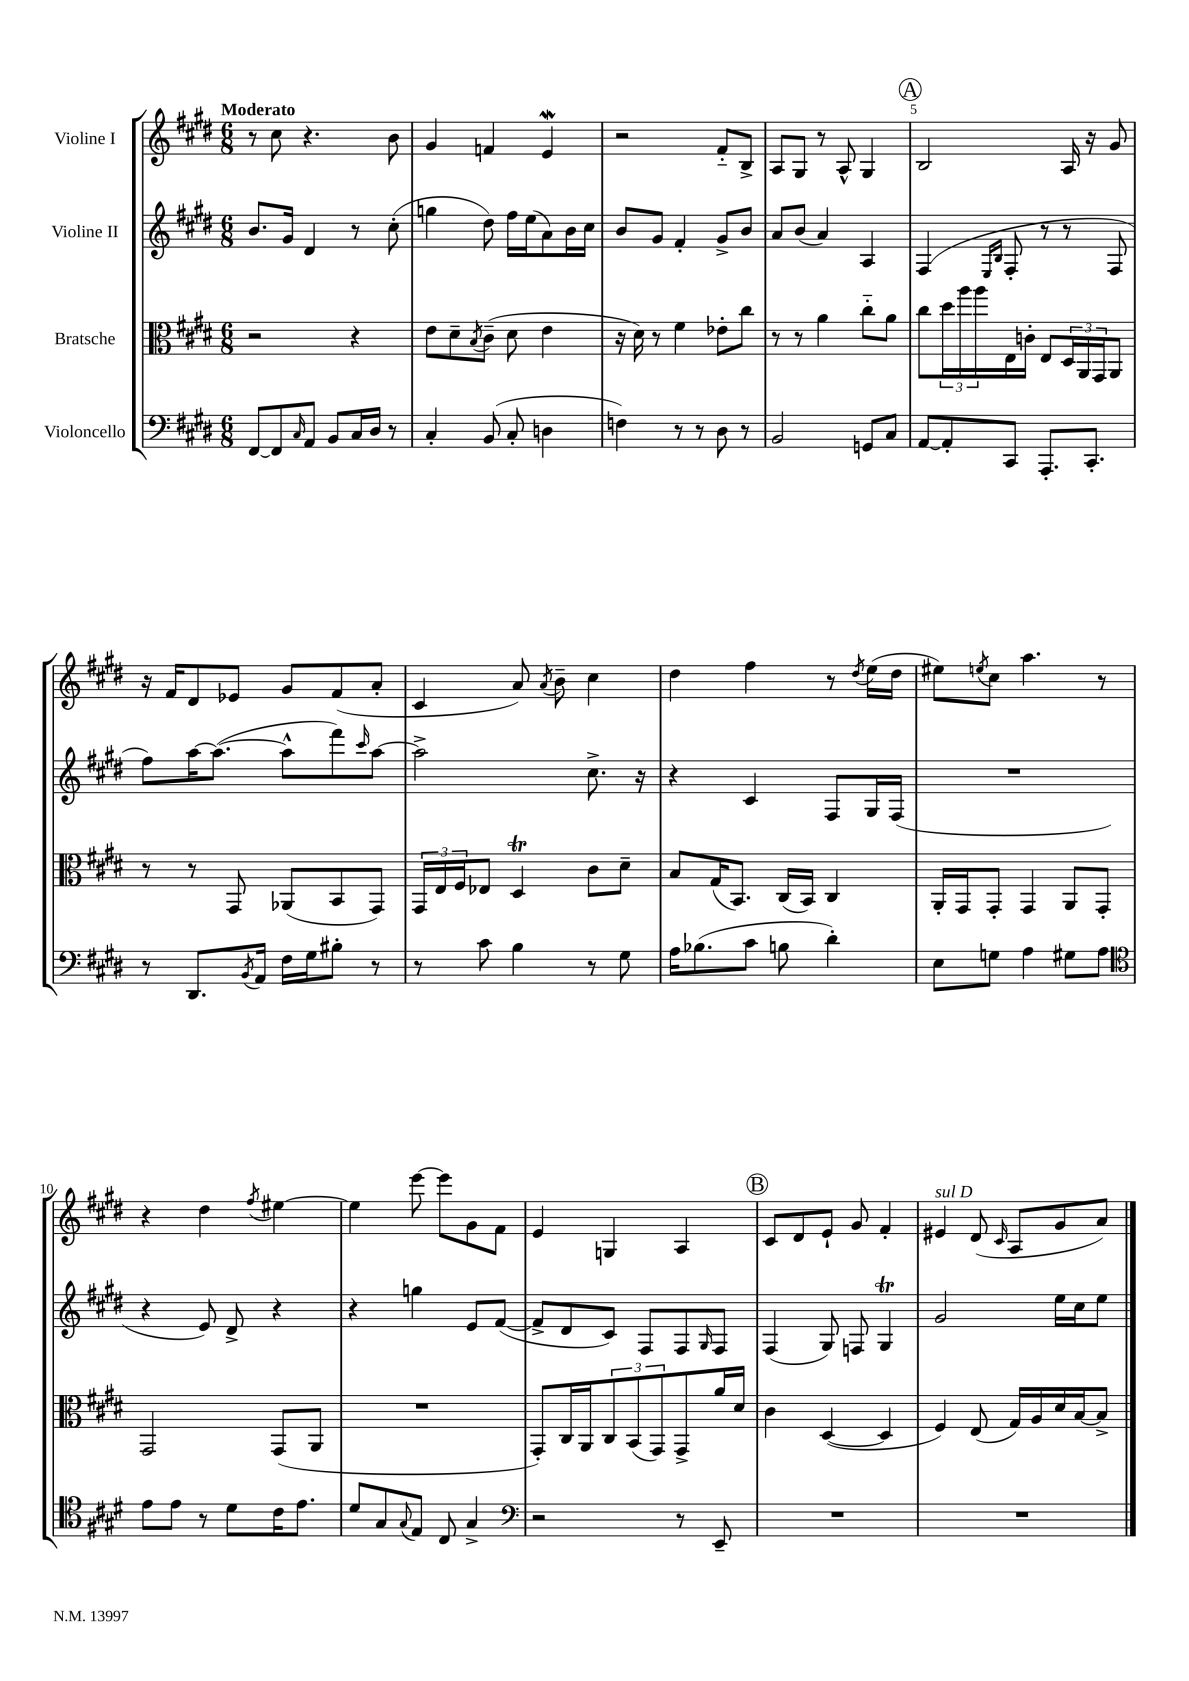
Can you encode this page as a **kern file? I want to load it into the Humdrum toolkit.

**kern	**kern	**kern	**kern
*part4	*part3	*part2	*part1
*staff4	*staff3	*staff2	*staff1
*I"Violoncello	*I"Bratsche	*I"Violine II	*I"Violine I
*clefF4	*clefC3	*clefG2	*clefG2
*k[f#c#g#d#]	*k[f#c#g#d#]	*k[f#c#g#d#]	*k[f#c#g#d#]
*M6/8	*M6/8	*M6/8	*M6/8
=1	=1	=1	=1
!	!	!	!LO:TX:a:B:t=Moderato
[8FF#/L	2r	8.b/L	8r
8FF#/]	.	.	8cc#\
.	.	16g#/Jk	.
16qqC#/	.	.	.
8AA/J	.	4d#/	4.r
8BB/L	.	.	.
16C#/L	4r	8r	.
16D#/JJ	.	.	.
8r	.	(8cc#'\	8b\
=2	=2	=2	=2
4C#'/	8e\L	4ggn\	4g#/
.	8d#~\	.	.
.	8qB/	.	.
(8BB/	(8c#~\J	8dd#\)	4fn/
8C#'/	8d#\	16ff#\LL	.
.	.	(16ee\J	.
4Dn\	4e\	8a\)	4ew/
.	.	16b\L	.
.	.	16cc#\JJ	.
=3	=3	=3	=3
4Fn\)	16r	8b/L	2r
.	16d#\)	.	.
.	8r	8g#/J	.
8r	4f#\	4f#'/	.
8r	.	.	.
8D#\	8e-X'\L	8g#^/L	8f#/L
8r	8cc#\J	8b/J	8B^/J
=4	=4	=4	=4
2BB/	8r	8a/L	8A/L
.	8r	(8b/J	8G#/J
.	4a\	4a/)	8r
.	.	.	8A^^/
8GGn/L	8cc#\L	4A/	4G#/
8C#/J	8a\J	.	.
!!LO:REH:place=s1:t=A
=5	=5	=5	=5
[8AA/L	8cc#\L	(4F#/	2B/
8AA'/]	24dd#\L	.	.
.	24aa\	.	.
.	24aa\	.	.
.	.	16qqE/LL	.
.	.	16qqB/JJ	.
8CC#/J	16E\	8F#'/	.
.	16cn'\JJ	.	.
8.AAA'/L	8E/L	8r	.
.	24D#/L	8r	16A/
.	24AA/	.	.
8.CC#'/J	.	.	16r
.	24GG#/J	.	.
.	8AA/J	8F#/	8g#/
!!LO:LB:g=z
=6	=6	=6	=6
8r	8r	8ff#\L)	16r
.	.	.	16f#/KL
8.DD#/L	8r	[16aa\K	8d#/
.	.	(8.aa\J_	.
.	8GG#/	.	8e-X/J
8qBB/	.	.	.
16AA/Jk	.	.	.
16F#\LL	(8AA-X/L	8aa^^\L]	8g#/L
16G#\J	.	.	.
8B#X'\J	8BB/	8fff#\)	(8f#/
.	.	16qqccc#/	.
8r	8GG#/J)	[8aa\J	8a'/J
=7	=7	=7	=7
8r	24GG#/LL	2aa^\]	4c#/
.	24E/	.	.
.	24F#/J	.	.
8c#\	8E-X/J	.	.
4B\	4D#t/	.	8a/)
.	.	.	8qa/
.	.	.	8b~\
8r	8c#\L	8.cc#^\	4cc#\
8G#\	8d#~\J	.	.
.	.	16r	.
=8	=8	=8	=8
16A\KL	8B/L	4r	4dd#\
(8.B-X\	.	.	.
.	(16G#/K	.	.
.	8.BB/J)	.	.
8c#\J	.	4c#/	4ff#\
8Bn\	(16C#/LL	.	.
.	16BB/JJ)	.	.
4d#'\)	4C#/	8F#/L	8r
.	.	.	8qdd#/
.	.	16G#/L	(16ee\LL
.	.	(16F#/JJ	16dd#\JJ
=9	=9	=9	=9
8E\L	16AA'/LL	2.r	8ee#X\L)
.	16GG#/J	.	.
.	.	.	8qeen/
8Gn\J	8GG#'/J	.	8cc#\J
4A\	4GG#/	.	4.aa\
8G#X\L	8AA/L	.	.
8A\J	8GG#'/J	.	8r
!!LO:LB:g=z
=10	=10	=10	=10
*clefC4	*	*	*
8e\L	2GG#/	4r	4r
8e\J	.	.	.
8r	.	8e/)	4dd#\
8d#\L	.	8d#^/	.
.	.	.	8qff#/
16c#\K	(8GG#/L	4r	[4ee#X\
8.e\J	.	.	.
.	8AA/J	.	.
=11	=11	=11	=11
8d#/L	2.r	4r	4ee#\]
8G#/	.	.	.
8qqG#/	.	.	.
8E/J	.	4ggn\	[8eee\
8C#/	.	.	8eee\L]
4G#^/	.	8e/L	8g#\
.	.	([8f#/J	8f#\J
=12	=12	=12	=12
*clefF4	*	*	*
2r	8GG#'/L)	8f#^/L]	4e/
.	16C#/L	8d#/	.
.	16AA/J	.	.
.	12C#/	8c#/J)	4Gn/
.	(12BB/	.	.
.	.	8F#/L	.
.	12GG#/)	.	.
8r	8GG#^/	8F#/	4A/
.	.	16qqG#/	.
8EE~/	16a/L	8F#/J	.
.	16d#/JJ	.	.
!!LO:REH:place=s1:t=B
=13	=13	=13	=13
2.r	4c#\	(4F#/	8c#/L
.	.	.	8d#/
.	([4D#/	8G#/)	8e`/J
.	.	8Fn/	8g#/
.	4D#/]	4G#t/	4f#'/
=14	=14	=14	=14
!	!	!	!LO:TX:a:i:t=sul D
2.r	4F#/)	2g#/	4e#X/
.	(8E/	.	(8d#/
.	.	.	16qqc#/
.	16G#/LL)	.	8A/L
.	16A/	.	.
.	16d#/	16ee\LL	8g#/
.	[16B/J	16cc#\J	.
.	8B^/J]	8ee\J	8a/J)
==	==	==	==
*-	*-	*-	*-
